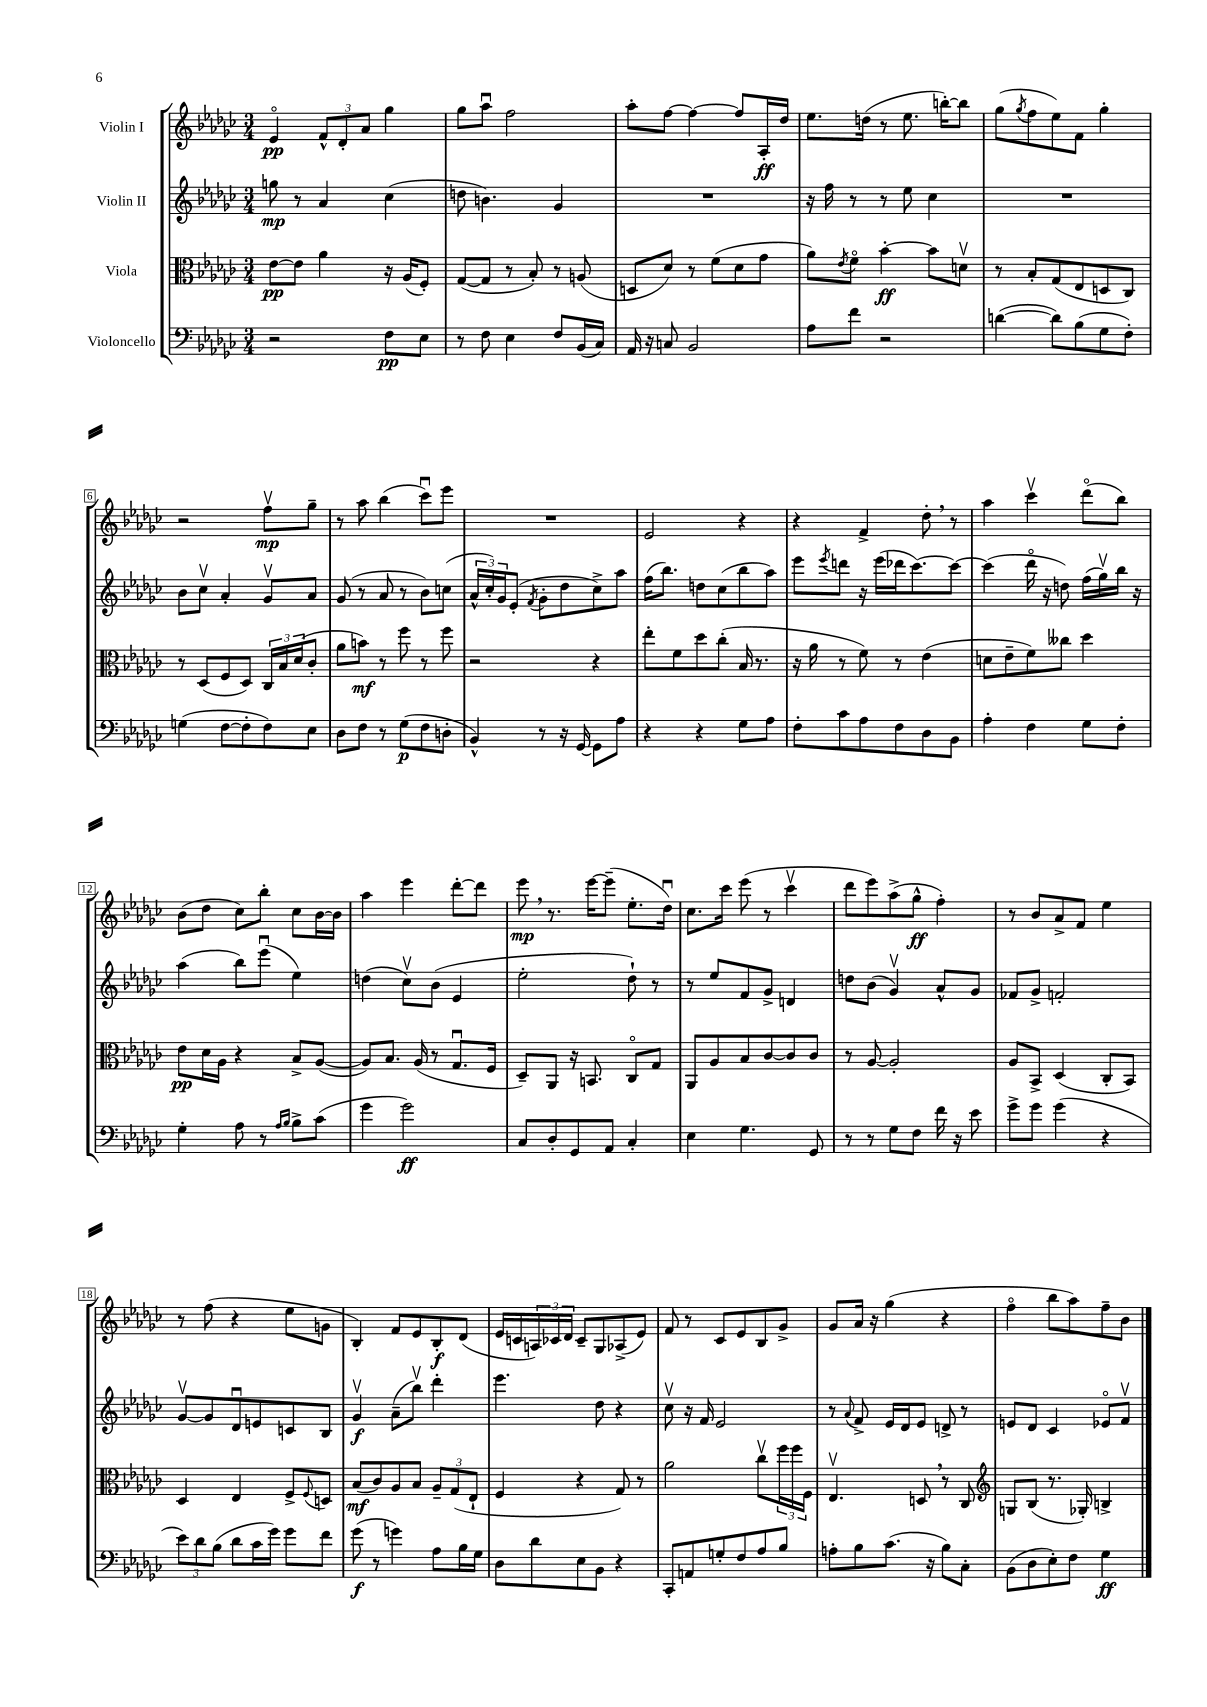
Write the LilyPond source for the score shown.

<<
\new StaffGroup <<
\new Staff = "s0" \with { instrumentName = "Violin I" } {
    \clef treble \key ges \major \numericTimeSignature \time 3/4
    ees'4\flageolet\pp \tuplet 3/2 { f'8-^ des'8-. aes'8 } ges''4 |
    ges''8 aes''8\downbow f''2 |
    aes''8-. f''8~ f''4~ f''8 aes16-.\ff des''16 |
    ees''8. d''16( r8 ees''8. b''16~-.) b''8 |
    ges''8( \acciaccatura { ges''8 } f''8 ees''8) f'8 ges''4-. |
    r2 f''8\upbow\mp ges''8-- |
    r8 aes''8 bes''4( ces'''8\downbow) ees'''8 |
    R2. |
    ees'2 r4 |
    r4 f'4-> des''8-. \breathe r8 |
    aes''4 ces'''4\upbow des'''8\flageolet( bes''8) |
    bes'8( des''8 ces''8) bes''8-. ces''8 bes'16~ bes'16 |
    aes''4 ees'''4 des'''8~-. des'''8 |
    ees'''8\mp \breathe r8. ees'''16~ ees'''8--( ees''8.-. des''16\downbow) |
    ces''8. ces'''16 ees'''8( r8 ces'''4\upbow |
    des'''8 ees'''8) aes''8->( ges''8-^\ff f''4-.) |
    r8 bes'8 aes'8-> f'8 ees''4 |
    r8 f''8( r4 ees''8 g'8 |
    bes4-.) f'8 ees'8 bes8-.\f des'8( |
    ees'16 c'16 \tuplet 3/2 { a16) ces'16 des'16 } ces'8-- ges8 aes8->( ees'8) |
    f'8 r8 ces'8 ees'8 bes8 ges'8-> |
    ges'8 aes'16 r16 ges''4( r4 |
    f''4\flageolet bes''8 aes''8) f''8-- bes'8 \bar "|." |
}
\new Staff = "s1" \with { instrumentName = "Violin II" } {
    \clef treble \key ges \major \numericTimeSignature \time 3/4
    g''8\mp r8 aes'4 ces''4( |
    d''8 b'4.) ges'4 |
    R2. |
    r16 f''16 r8 r8 ees''8 ces''4 |
    R2. |
    bes'8 ces''8\upbow aes'4-. ges'8\upbow aes'8 |
    ges'8( r8 aes'8 r8 bes'8) c''8( |
    \tuplet 3/2 { aes'16-^ ces''16-.) ges'16 } ees'8-.( \acciaccatura { f'8 } ges'8-. des''8 ces''8->) aes''8 |
    f''16( bes''8.) d''8 ces''8( bes''8 aes''8) |
    ees'''8 \acciaccatura { ees'''8 } d'''8 r16 ees'''16( des'''16 ces'''8.~) ces'''8~ |
    ces'''4( des'''16\flageolet r16 d''8) f''16( ges''16\upbow) bes''16 r16 |
    aes''4( bes''8) ees'''8\downbow( ees''4) |
    d''4( ces''8\upbow) bes'8( ees'4 |
    ees''2-. des''8-!) r8 |
    r8 ees''8 f'8 ges'8-> d'4 |
    d''8 bes'8( ges'4\upbow) aes'8-^ ges'8 |
    fes'8 ges'8-> f'2-. |
    ges'8~\upbow ges'8 des'8\downbow e'8 c'8 bes8 |
    ges'4\upbow\f aes'8--( bes''8\upbow) des'''4-. |
    ees'''4. des''8 r4 |
    ces''8\upbow r16 f'16 ees'2 |
    r8 \appoggiatura { aes'8 } f'8-> ees'16 des'16 ees'8 d'8-> r8 |
    e'8 des'8 ces'4 ees'8\flageolet f'8\upbow \bar "|." |
}
\new Staff = "s2" \with { instrumentName = "Viola" } {
    \clef alto \key ges \major \numericTimeSignature \time 3/4
    ees'8~\pp ees'8 aes'4 r16 aes16( f8-.) |
    ges8~( ges8 r8 bes8-.) r8 a8( |
    d8 des'8) r8 f'8( des'8 ges'8 |
    aes'8) \acciaccatura { ees'8 } f'8\flageolet bes'4~-.\ff bes'8 d'8\upbow |
    r8 bes8-. ges8( ees8 d8 ces8) |
    r8 des8( f8 des8) \tuplet 3/2 { ces16 bes16 des'16( } ces'8-. |
    aes'8 b'8\mf) r8 f''8 r8 f''8 |
    r2 r4 |
    ees''8-. f'8 des''8 ces''8-.( bes16 r8. |
    r16 aes'16 r8 f'8) r8 ees'4( |
    d'8 ees'8-- f'8) ceses''8 des''4 |
    ees'8\pp des'16 aes16 r4 bes8-> aes8~( |
    aes8) bes8. aes16( r8 ges8.\downbow f16 |
    des8--) aes,8 r16 b,8. ces8\flageolet ges8 |
    aes,8 aes8 bes8 ces'8~ ces'8 ces'8 |
    r8 aes8~ aes2-. |
    aes8 bes,8-> des4( ces8-. bes,8) |
    des4 ees4 f8-> \appoggiatura { f8 } d8 |
    bes8\mf( ces'8) aes8 bes8 \tuplet 3/2 { aes8-- ges8( ees8-! } |
    f4 r4 ges8) r8 |
    aes'2 ces''8\upbow \tuplet 3/2 { f''16 f''16 f16 } |
    ees4.\upbow d8 \breathe r8 ces8 |
    \clef treble g8 bes8( r8. ges16-.) b4-> \bar "|." |
}
\new Staff = "s3" \with { instrumentName = "Violoncello" } {
    \clef bass \key ges \major \numericTimeSignature \time 3/4
    r2 f8\pp ees8 |
    r8 f8 ees4 f8 bes,16( ces16) |
    aes,16 r16 c8 bes,2 |
    aes8 f'8 r2 |
    d'4~( d'8) bes8( ges8 f8-.) |
    g4( f8~ f8-. f8) ees8 |
    des8 f8 r8 ges8\p( f8 d8-. |
    bes,4-^) r8 r16 ges,16~ ges,8 aes8 |
    r4 r4 ges8 aes8 |
    f8-. ces'8 aes8 f8 des8 bes,8 |
    aes4-. f4 ges8 f8-. |
    ges4-. aes8 r8 \grace { aes16 bes16 } bes8-> ces'8( |
    ges'4 ges'2\ff) |
    ces8 des8-. ges,8 aes,8 ces4-. |
    ees4 ges4. ges,8 |
    r8 r8 ges8 f8 f'16 r16 ees'8 |
    ges'8-> ges'8 ges'4( r4 |
    \tuplet 3/2 { ees'8) des'8 bes8( } des'8 ces'16 ges'16) ges'8 f'8 |
    ges'8\f( r8 g'4) aes8 bes16 ges16 |
    des8 des'8 ees8 bes,8 r4 |
    ces,8-. a,8 g8-. f8 aes8 bes8 |
    a8-. bes8 ces'8.( r16 bes8) ces8-. |
    bes,8( des8 ees8-.) f8 ges4\ff \bar "|." |
}
>>
>>
\layout { \context { \Score \override BarNumber.stencil = #(make-stencil-boxer 0.1 0.3 ly:text-interface::print) } }
